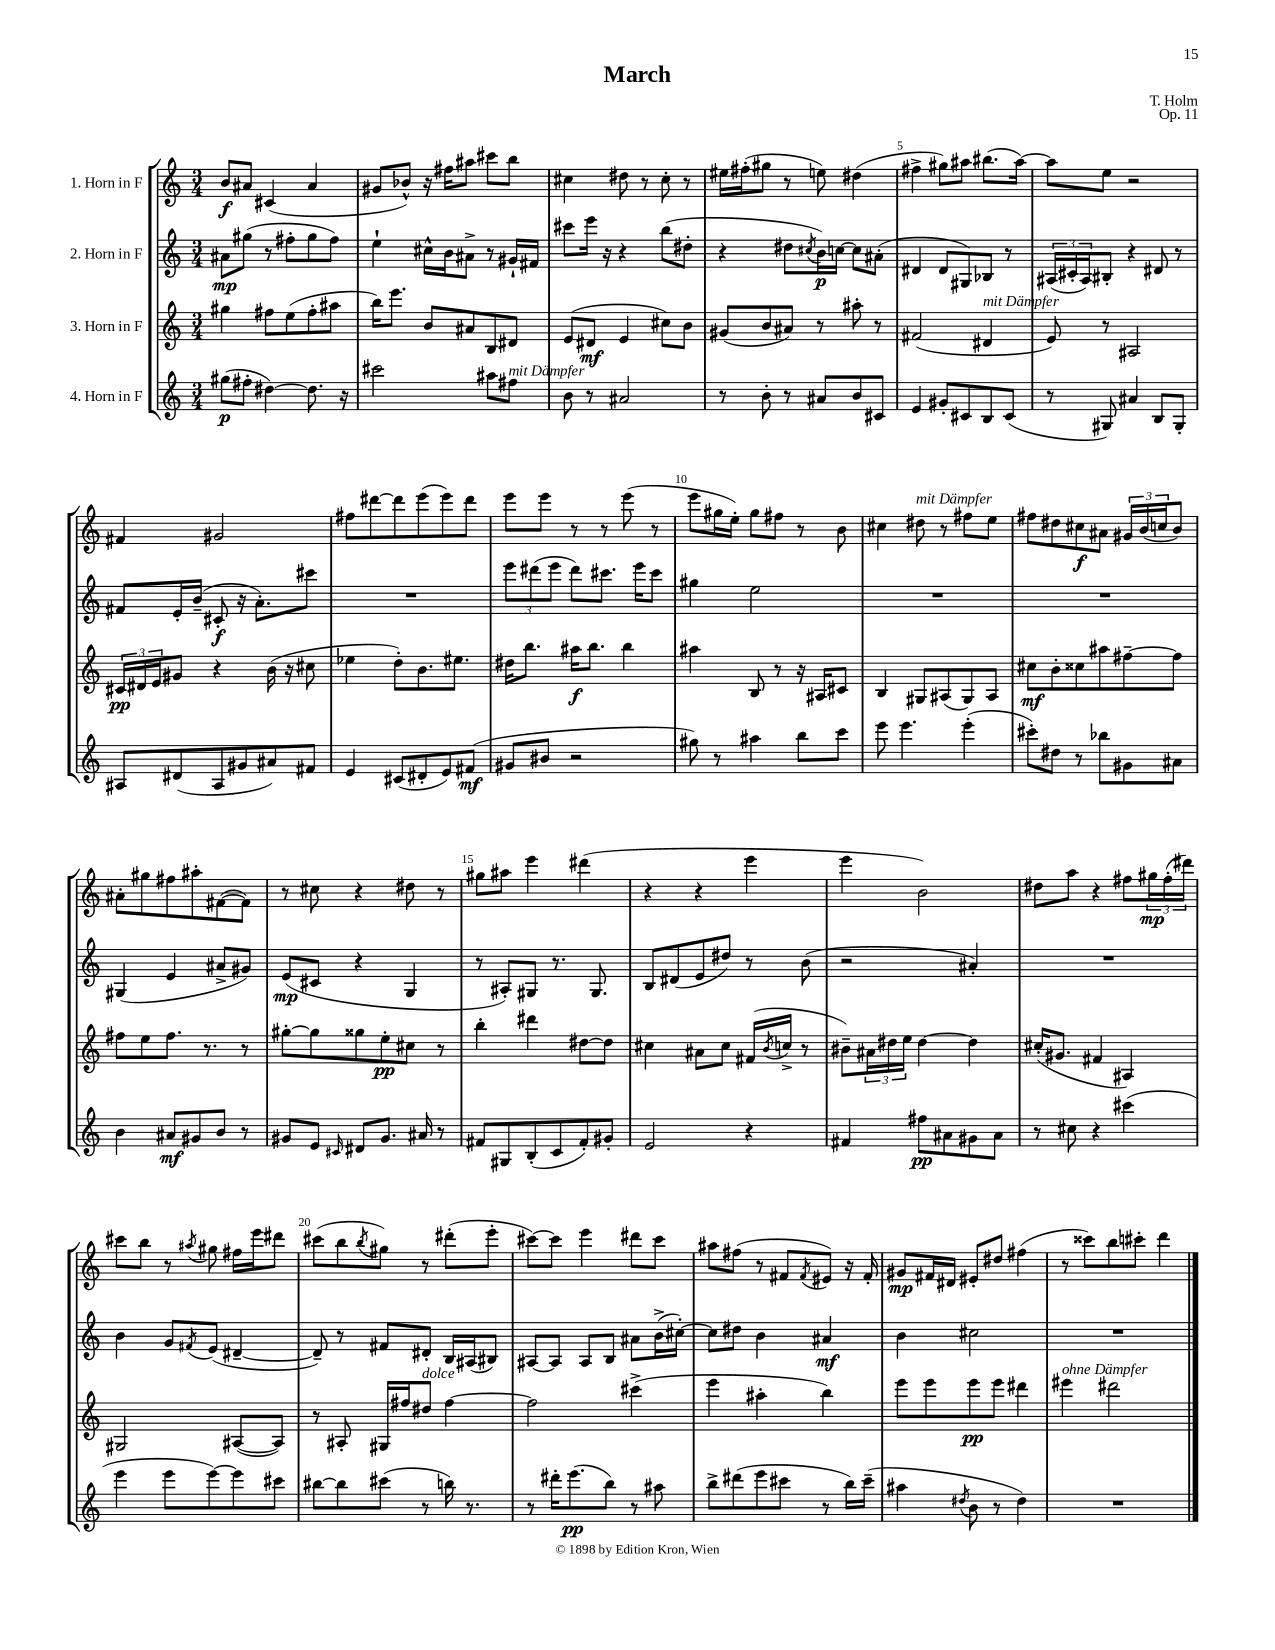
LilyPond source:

\header { title = "March" composer = "T. Holm" opus = "Op. 11" }
<<
\new StaffGroup <<
\new Staff = "s0" \with { instrumentName = "1. Horn in F" } {
    \clef treble \key c \major \numericTimeSignature \time 3/4
    b'8\f ais'8 cis'4( ais'4 |
    gis'8 bes'8-^) r16 fis''16 ais''8 cis'''8 b''8 |
    cis''4 dis''8 r8 cis''8-. r8 |
    eis''16 fis''16-.( gis''8 r8 e''8) dis''4( |
    fis''4-> gis''8) ais''8 bis''8.( ais''16~) |
    ais''8 e''8 r2 |
    fis'4 gis'2 |
    fis''8 dis'''8~ dis'''8 e'''8( e'''8) dis'''8 |
    e'''8 e'''8 r8 r8 e'''8( r8 |
    e'''8 gis''16 e''16-.) gis''8 fis''8 r8 b'8 |
    cis''4 dis''8^\markup { \italic "mit Dämpfer" } r8 fis''8 e''8 |
    fis''8 dis''8 cis''8\f ais'8 \tuplet 3/2 { gis'16 b'16( c''16 } b'8) |
    ais'8-. gis''8 fis''8 ais''8-. fis'8~( fis'8) |
    r8 cis''8 r4 dis''8 r8 |
    gis''8 ais''8 e'''4 dis'''4( |
    r4 r4 e'''4 |
    e'''4 b'2) |
    dis''8 a''8 r4 fis''8 \tuplet 3/2 { gis''16\mp fis''16-.( dis'''16) } |
    cis'''8 b''8 r8 \acciaccatura { ais''8 } gis''8 fis''16 e'''16 dis'''8 |
    cis'''8( b''8 \acciaccatura { b''8 } gis''8) r8 dis'''8-.( e'''8-. |
    cis'''8~) cis'''8 e'''4 dis'''8 cis'''8 |
    ais''8 fis''8( r8 fis'8 \acciaccatura { fis'8 } eis'8) r16 fis'16-. |
    gis'8\mp fis'16 dis'16 eis'8-. dis''8 fis''4( |
    r8 cisis'''8) b''8 cis'''8-. d'''4 \bar "|." |
}
\new Staff = "s1" \with { instrumentName = "2. Horn in F" } {
    \clef treble \key c \major \numericTimeSignature \time 3/4
    ais'8\mp gis''8( r8 fis''8-. gis''8 fis''8) |
    e''4-! cis''16-^ b'16 ais'8-> r8 gis'16-! fis'16 |
    cis'''8 e'''16 r16 r4 b''8( dis''8-. |
    r4 dis''8 \acciaccatura { cis''8 } b'16\p) c''16~ c''8 ais'8-.( |
    dis'4 dis'8 gis8) bes8 r8 |
    \tuplet 3/2 { ais16( cis'16-. ais16) } bis8-. r4 dis'8 r8 |
    fis'8 e'16-. b'16--( cis'8-.\f r16 a'8.-.) cis'''8 |
    R2. |
    \tuplet 3/2 { e'''8 dis'''8( e'''8 } dis'''8) cis'''8. e'''16 cis'''8 |
    gis''4 e''2 |
    R2. |
    R2. |
    gis4( e'4 ais'8-> gis'8) |
    e'8\mp( cis'8 r4 g4 |
    r8 ais8-.) gis8 r8. gis8. |
    b8 dis'8( e'8 dis''8) r8 b'8( |
    r2 ais'4-.) |
    R2. |
    b'4 g'8 \acciaccatura { fis'8 } e'8( dis'4~-- |
    dis'8--) r8 fis'8 dis'8-. b16 ais16( bis8) |
    ais8~ ais8 ais8 b8 ais'8 b'16->( cis''16~-.) |
    cis''8 dis''8 b'4 ais'4\mf |
    b'4 cis''2 |
    R2. \bar "|." |
}
\new Staff = "s2" \with { instrumentName = "3. Horn in F" } {
    \clef treble \key c \major \numericTimeSignature \time 3/4
    gis''4 fis''8 e''8( fis''8-. ais''8 |
    b''16) e'''8. b'8 ais'8 b8 dis'8 |
    e'8( dis'8\mf e'4 cis''8) b'8 |
    gis'8( b'8 ais'8) r8 ais''8-. r8 |
    fis'2( dis'4^\markup { \italic "mit Dämpfer" } |
    e'8) r8 ais2 |
    \tuplet 3/2 { cis'16\pp dis'16 e'16 } gis'8 r4 b'16( r16 cis''8 |
    ees''4 d''8-.) b'8. eis''8. |
    dis''16 b''8. ais''16\f b''8. b''4 |
    ais''4 b8 r8 r16 ais16 cis'8 |
    b4 gis8 ais8( gis8) ais8 |
    cis''8\mf b'8-. cisis''8 ais''8 fis''8~-- fis''8 |
    fis''8 e''8 fis''8. r8. r8 |
    gis''8~-. gis''8 gisis''8 e''8-.\pp cis''8 r8 |
    b''4-. dis'''4 dis''8~ dis''8 |
    cis''4 ais'8 cis''8 fis'16( \acciaccatura { b'8 } c''16-> r8 |
    bis'8--) \tuplet 3/2 { ais'16 dis''16 e''16 } dis''4~ dis''4 |
    cis''16-.( gis'8. fis'4 ais4) |
    gis2 ais8~( ais8) |
    r8 ais8-. gis16 fis''16 dis''8^\markup { \italic "dolce" } fis''4~ |
    fis''2 cis'''4->( |
    e'''4 ais''4-. b''4) |
    e'''8 e'''8 e'''8\pp e'''8 dis'''4 |
    eis'''4^\markup { \italic "ohne Dämpfer" } dis'''2 \bar "|." |
}
\new Staff = "s3" \with { instrumentName = "4. Horn in F" } {
    \clef treble \key c \major \numericTimeSignature \time 3/4
    gis''8\p( fis''8-. dis''4~) dis''8. r16 |
    cis'''2 ais''8 fis''8^\markup { \italic "mit Dämpfer" } |
    b'8 r8 ais'2 |
    r8 b'8-. r8 ais'8 b'8 cis'8 |
    e'4 gis'8-. cis'8 b8 cis'8( |
    r8 gis8) ais'4 b8 gis8-. |
    ais8 dis'8( ais8 gis'8 ais'8) fis'8 |
    e'4 cis'8( dis'8-. e'8) fis'8\mf( |
    gis'8 bis'8 r2 |
    gis''8) r8 ais''4 b''8 c'''8 |
    e'''8 e'''4. e'''4-.( |
    cis'''8-.) dis''8 r8 bes''8 gis'8 ais'8 |
    b'4 ais'8\mf gis'8 b'8 r8 |
    gis'8 e'8 \grace { cis'16 } dis'8 gis'8. ais'16 r8 |
    fis'8 gis8 b8-.( c'8 fis'8-.) gis'8-. |
    e'2 r4 |
    fis'4 fis''8\pp ais'8 gis'8 ais'8 |
    r8 cis''8 r4 cis'''4( |
    e'''4 e'''8 e'''8~) e'''8 cis'''8 |
    bis''8~ bis''8 cis'''8( r8 b''16) r8. |
    r8 dis'''16-. e'''8.\pp( b''8) r8 ais''8 |
    b''8-> dis'''8( e'''8 cis'''8 r8 b''16) cis'''16--( |
    ais''4 \acciaccatura { dis''8 } b'8 r8 dis''4) |
    R2. \bar "|." |
}
>>
>>
\layout { \context { \Score \override BarNumber.break-visibility = ##(#f #t #t) barNumberVisibility = #(every-nth-bar-number-visible 5) } }
